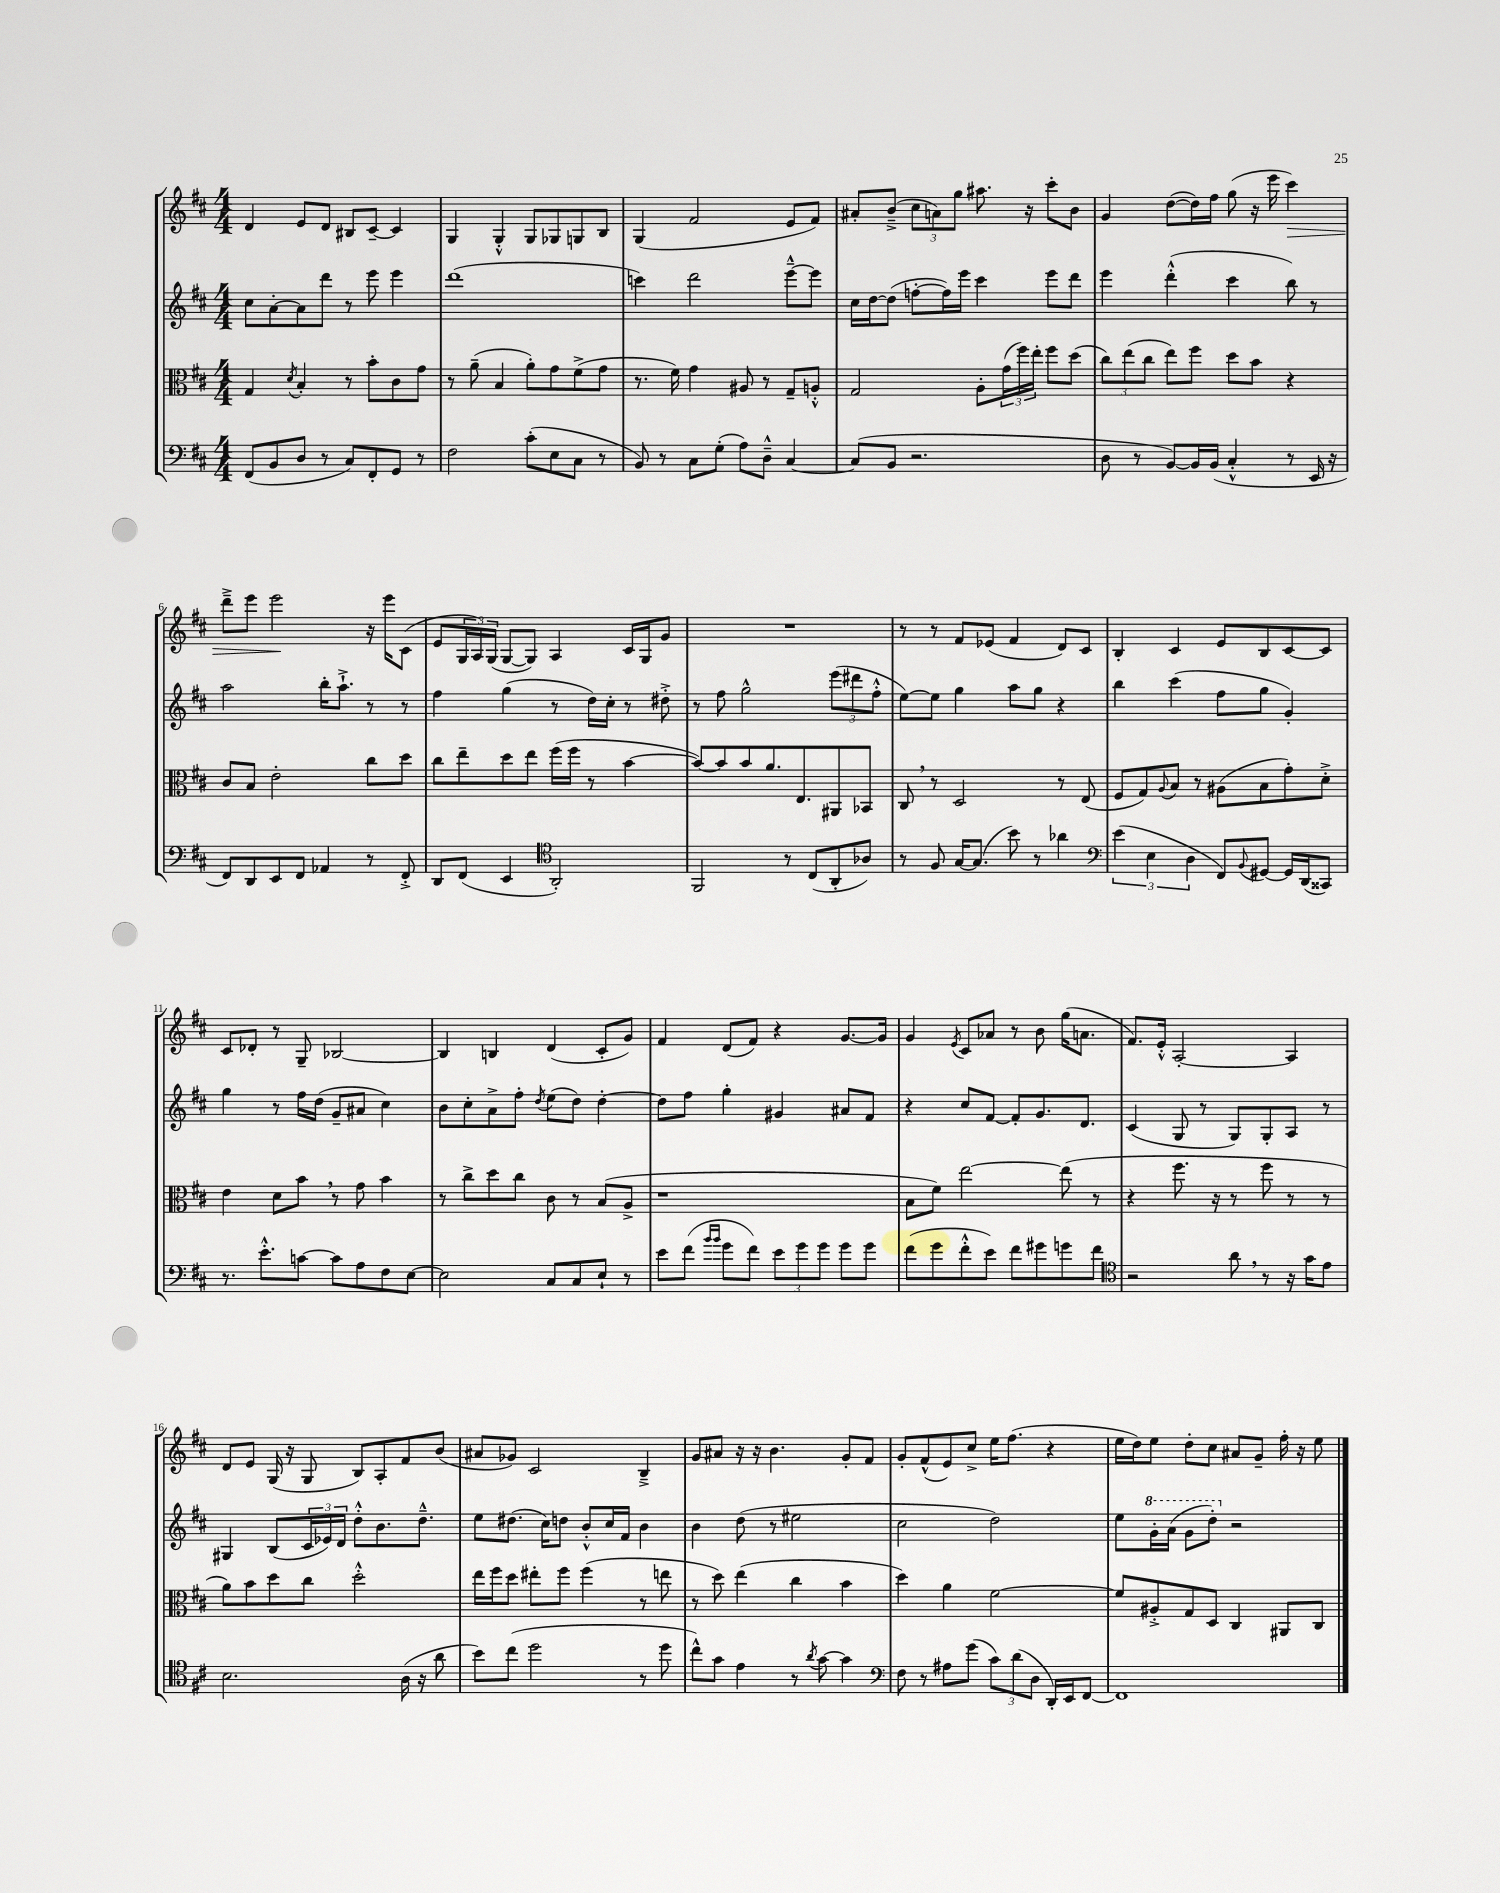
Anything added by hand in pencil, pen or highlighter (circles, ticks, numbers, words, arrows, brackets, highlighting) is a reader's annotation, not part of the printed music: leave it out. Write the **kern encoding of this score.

**kern	**kern	**kern	**kern	**dynam
*part4	*part3	*part2	*part1	*part1
*staff4	*staff3	*staff2	*staff1	*staff1
*clefF4	*clefC3	*clefG2	*clefG2	*
*k[f#c#]	*k[f#c#]	*k[f#c#]	*k[f#c#]	*
*M4/4	*M4/4	*M4/4	*M4/4	*
=1	=1	=1	=1	=1
(8FF#/L	4G/	8cc#\L	4d/	.
8BB/	.	[8a'\	.	.
.	8qd/	.	.	.
8D/J	4B'/	8a\]	8e/L	.
8r	.	8ddd\J	8d/J	.
8C#/L)	8r	8r	8B#X/L	.
8FF#'/	8b'\L	8eee\	[8c#~/J	.
8GG/J	8c#\	4eee\	4c#/]	.
8r	8g\J	.	.	.
=2	=2	=2	=2	=2
2F#\	8r	(1ddd	4G/	.
.	(8a~\	.	.	.
.	4B/	.	4G'^^/	.
(8c#'\L	8a'\L)	.	8G/L	.
8E\	8g\	.	8G-X/	.
8C#\J	(8f#^\	.	8Gn/	.
8r	8g\J	.	8B/J	.
=3	=3	=3	=3	=3
8BB/)	8.r	4cccn\)	(4G/	.
8r	.	.	.	.
.	16f#\)	.	.	.
8C#\L	4g\	2ddd\	2f#/	.
(8G'\J	.	.	.	.
8A\L)	8A#X/	.	.	.
8D~^^\J	8r	.	.	.
[4C#/	8G~/L	[8eee~^^\L	8e/L	.
.	8An'^^/J	8eee\J]	8f#/J)	.
=4	=4	=4	=4	=4
(8C#/L]	2G/	16cc#\LL	8a#X'/L	.
.	.	[16dd\J	.	.
8BB/J	.	(8dd\J]	(8b~^/J	.
2.r	.	[8ffn'\L	12cc#\L	.
.	.	.	12an\)	.
.	.	16ff\L])	.	.
.	.	.	12gg\J	.
.	.	16eee\JJ	.	.
.	8A'\L	4ccc#\	8.aa#X\	.
.	(24g\L	.	.	.
.	24ff#\)	.	.	.
.	.	.	16r	.
.	24ee'\JJ	.	.	.
.	8ff#\L	8eee\L	8ccc#'\L	.
.	(8dd\J	8ddd\J	8b\J	.
=5	=5	=5	=5	=5
8D\	12cc#\L)	4eee\	4g/	.
.	(12ee\	.	.	.
8r	.	.	.	.
.	12cc#\J	.	.	.
[8BB/L)	8ee\L)	(4ddd'^^\	([8dd\L	.
16BB/L]	8ff#\J	.	16dd\L])	.
(16BB/JJ	.	.	16ff#\JJ	.
4C#'^^/	8dd\L	4ccc#\	(8gg\	.
.	8b\J	.	16r	.
.	.	.	16eee\	.
!	!	!	!	!LO:HP:b
8r	4r	8bb\)	4ccc#\)	>
16EE/	.	8r	.	.
16r	.	.	.	.
!!LO:LB:g=z
=6	=6	=6	=6	=6
8FF#/L)	8c#/L	2aa\	8ddd~^\L	.
8DD/	8B/J	.	8eee\J	.
8EE/	2e'\	.	2eee\	.
8FF#/J	.	.	.	.
4AA-X/	.	16bb'\KL	.	.
.	.	8.aa`^\J	.	.
8r	8cc#\L	8r	16r	]
.	.	.	16eee\KL	.
8FF#'^/	8dd\J	8r	(8c#\J	.
=7	=7	=7	=7	=7
8DD/L	8cc#\L	4ff#\	8e/L	.
(8FF#/J	8ee~\	.	24G/L	.
.	.	.	24A/)	.
.	.	.	(24G/JJ	.
4EE/	8dd\	(4gg\	[8G/L	.
.	8ee\J	.	8G/J])	.
*clefC4	*	*	*	*
2AA'/)	(16ff#\LL	8r	4A/	.
.	16ff#\JJ	.	.	.
.	8r	16dd\LL)	.	.
.	.	16cc#'\JJ	.	.
.	[4b\	8r	16c#/LL	.
.	.	.	16G/J	.
.	.	8dd#X'^\	8g/J	.
=8	=8	=8	=8	=8
2FF#/	8b/L_)	8r	1r	.
.	8b/]	8ff#\	.	.
.	8b/	2gg^^\	.	.
.	8.a/	.	.	.
8r	.	.	.	.
.	8.E/	.	.	.
(8C#/L	.	.	.	.
8AA'/	8AA#X/	(12eee\L	.	.
.	.	12ddd#X\	.	.
8A-X/J)	8BB-X/J	.	.	.
.	.	12ff#'^^\J	.	.
=9	=9	=9	=9	=9
8r	8C#,/	[8ee\L)	8r	.
8F#/	8r	8ee\J]	8r	.
[16G/KL	2D/	4gg\	8f#/L	.
(8.G/J]	.	.	.	.
.	.	.	(8e-X/J	.
8b\)	.	8aa\L	4f#/	.
8r	.	8gg\J	.	.
4a-X\	8r	4r	8d/L)	.
.	(8E/	.	8c#/J	.
=10	=10	=10	=10	=10
*clefF4	*	*	*	*
(6e\	8F#/L	4bb\	4B'/	.
.	8G/)	.	.	.
6E\	.	.	.	.
.	8qqA/	.	.	.
.	8B/J	(4ccc#\	4c#/	.
6D\	.	.	.	.
.	8r	.	.	.
8FF#/L)	(8A#X\L	8ff#\L	8e/L	.
8qqBB/	.	.	.	.
[8GG#X/J	8B\	8gg\J	8B/	.
16GG#/LL]	8g'\)	4g'/)	[8c#/	.
(16DD/J	.	.	.	.
8CC##X/J)	8d'^\J	.	8c#/J]	.
!!LO:LB:g=z
=11	=11	=11	=11	=11
8.r	4e\	4gg\	8c#/L	.
.	.	.	8d-X'/J	.
8.e'^^\L	.	.	.	.
.	8d\L	8r	8r	.
[8cn\J	8b,\J	16ff#\LL	8G~/	.
.	.	(16dd\JJ	.	.
8c\L]	8r	8g~/L	[2B-X/	.
8A\	8g\	8a#X/J	.	.
8F#\	4b\	4cc#\)	.	.
[8E\J	.	.	.	.
=12	=12	=12	=12	=12
2E\]	8r	8b\L	4B-/]	.
.	8cc#^\L	8cc#'\	.	.
.	8dd\	8a^\	4Bn/	.
.	8cc#\J	8ff#'\J	.	.
.	.	8qdd/	.	.
8C#/L	8c#\	(8ee\L	(4d/	.
8C#/	8r	8dd\J)	.	.
8E`/J	(8B/L	[4dd'\	8c#'/L	.
8r	8A^/J	.	8g/J)	.
=13	=13	=13	=13	=13
8e\L	1r	8dd\L]	4f#/	.
(8f#\J	.	8ff#\J	.	.
16qqb/LL	.	.	.	.
16qqb/JJ	.	.	.	.
8g\L	.	4gg'\	(8d/L	.
8f#\J)	.	.	8f#/J)	.
12e\L	.	4g#X/	4r	.
12g\	.	.	.	.
12g\J	.	.	.	.
8g\L	.	8a#X/L	[8.g/L	.
8g\J	.	8f#/J	.	.
.	.	.	16g/Jk]	.
=14	=14	=14	=14	=14
(8f#\L	8B\L	4r	4g/	.
8g\	8f#\J)	.	.	.
.	.	.	8qe/	.
8f#'^^\	[2ee\	8cc#/L	8c#/L	.
8e\J)	.	[8f#/J	8a-X/J	.
8f#\L	.	8f#'/L]	8r	.
8g#X\	.	8.g/	8b\	.
8gn\	(8ee\]	.	(16gg\KL	.
.	.	8.d/J	8.an\J	.
8f#\J	8r	.	.	.
=15	=15	=15	=15	=15
*clefC4	*	*	*	*
2r	4r	(4c#/	8.f#/L)	.
.	.	.	16e'^^/Jk	.
.	8.ff#\	8G/	[2A'/	.
.	.	8r	.	.
.	16r	.	.	.
8a,\	8r	8G/L)	.	.
8r	8ff#\	8G'/	.	.
16r	8r	8A/J	4A/]	.
16g\KL	.	.	.	.
8e\J	8r	8r	.	.
!!LO:LB:g=z
=16	=16	=16	=16	=16
2.B\	8a\L)	4G#X/	8d/L	.
.	8b\	.	8e/J	.
.	8dd\	(8B/L	(16G/	.
.	.	.	16r	.
.	8cc#\J	24c#/L	8G/	.
.	.	24e-X/)	.	.
.	.	24d/JJ	.	.
.	2dd'^^\	8dd'^^\L	8B/L)	.
.	.	8.b\	8A'/	.
(16A\	.	.	8f#/	.
16r	.	8.dd~^^\J	.	.
8a\	.	.	(8b/J	.
=17	=17	=17	=17	=17
8b\L)	16ee\LL	8ee\L	8a#X/L	.
.	16ff#\J	.	.	.
(8cc#\J	8dd\J	(8.dd#X\J	8g-X/J)	.
2dd\	8ee#X'\L	.	2c#/	.
.	.	16cc#\KL)	.	.
.	8ff#\J	8ddn\J	.	.
.	(4ff#\	8b'^^/L	.	.
.	.	16cc#/L	.	.
.	.	16f#/JJ	.	.
8r	8r	4b\	4B~^/	.
8dd\	8een\	.	.	.
=18	=18	=18	=18	=18
8cc#^^\L)	8r	4b\	8g/L	.
8g\J	8dd\)	.	8a#X/J	.
4e\	(4ee\	(8dd\	16r	.
.	.	.	16r	.
.	.	8r	4.b\	.
8r	4cc#\	2ee#X\	.	.
8qa/	.	.	.	.
[8g\	.	.	.	.
4g\]	4b\	.	8g'/L	.
.	.	.	8f#/J	.
=19	=19	=19	=19	=19
*clefF4	*	*	*	*
8F#\	4dd\)	2cc#\	8g'/L	.
8r	.	.	(8f#^^/	.
8A#X\L	4a\	.	8e/)	.
(8g\J	.	.	8cc#^/J	.
12c#\L)	[2f#\	2dd\)	16ee\KL	.
.	.	.	(8.ff#\J	.
(12d\	.	.	.	.
12D\J	.	.	.	.
16DD'/LL)	.	.	4r	.
16EE/J	.	.	.	.
[8FF#/J	.	.	.	.
=20	=20	=20	=20	=20
1FF#]	8f#/L]	8ee\L	16ee\LL	.
.	.	.	16dd\J)	.
*	*	*8va	*	*
.	8A#X'^/	16gg'\L	8ee\J	.
.	.	(16aa\JJ	.	.
.	8G/	8gg\L	8dd'\L	.
.	8D/J	8ddd'\J)	8cc#\J	.
*	*	*X8va	*	*
.	4C#/	2r	8a#X/L	.
.	.	.	8g~/J	.
.	8AA#X/L	.	16ff#'\	.
.	.	.	16r	.
.	8C#/J	.	8ee\	.
==	==	==	==	==
*-	*-	*-	*-	*-
